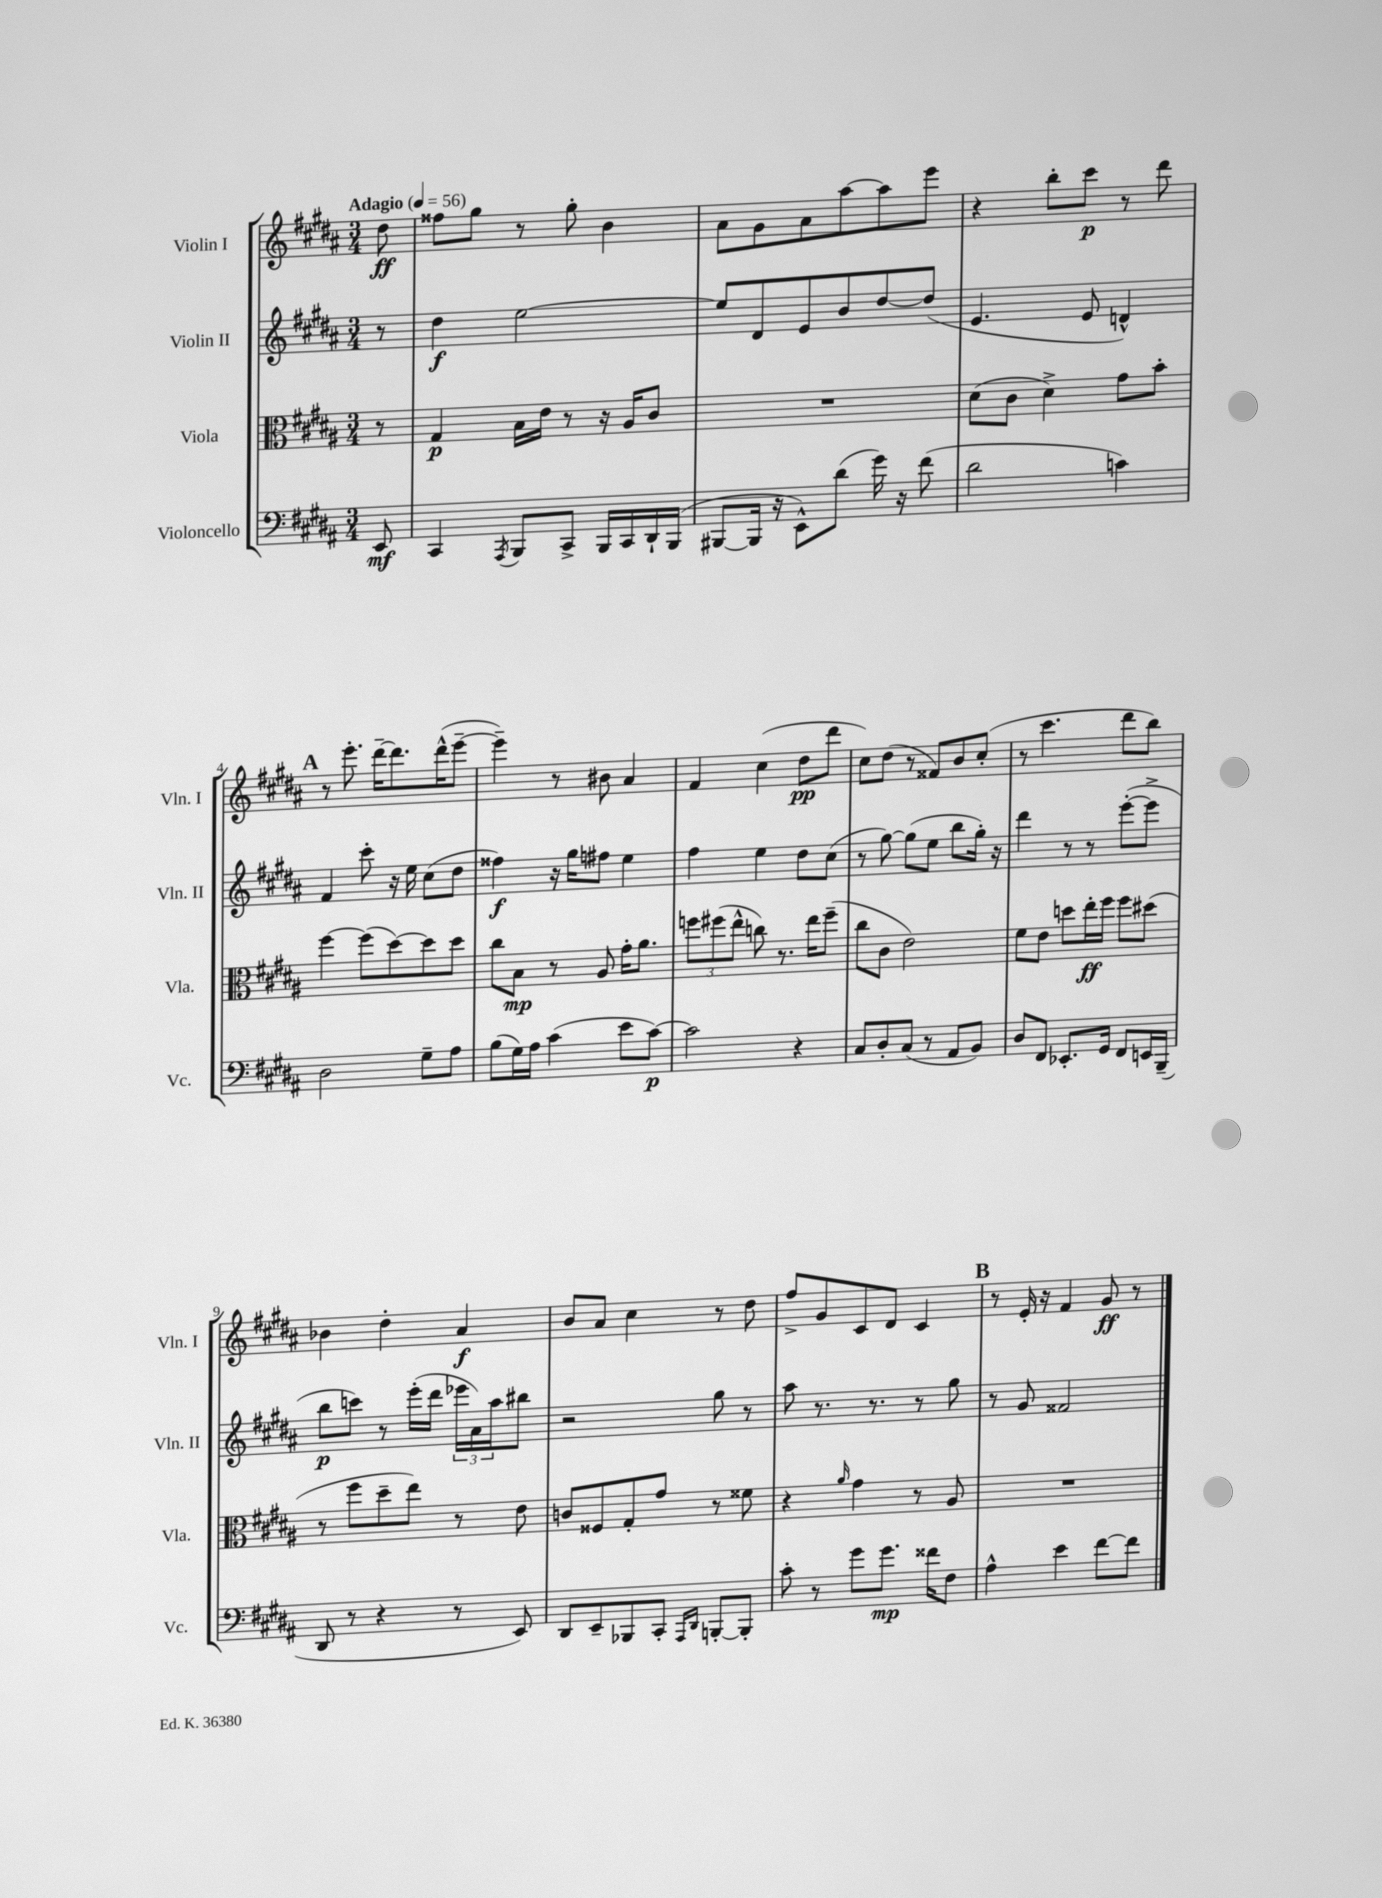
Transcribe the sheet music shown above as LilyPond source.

<<
\new StaffGroup <<
\new Staff = "s0" \with { instrumentName = "Violin I" shortInstrumentName = "Vln. I" } {
    \clef treble \key b \major \numericTimeSignature \time 3/4 \partial 8 \tempo "Adagio" 4 = 56
    dis''8\ff |
    fisis''8 gis''8 r8 gis''8-. b'4 |
    ais'8 gis'8 ais'8 ais''8~ ais''8 e'''8 |
    r4 b''8-. cis'''8\p r8 dis'''8 |
    \mark \markup { \bold "A" } r8 e'''8.-. dis'''16~-- dis'''8. dis'''16-^( e'''8~-- |
    e'''4--) r8 bis'8 ais'4 |
    fis'4 cis''4( dis''8\pp dis'''8 |
    cis''8) dis''8( r8 fisis'8) b'8 cis''8-.( |
    r8 cis'''4. dis'''8 b''8) |
    bes'4 dis''4-. ais'4\f |
    b'8 ais'8 cis''4 r8 dis''8 |
    fis''8-> gis'8 cis'8 dis'8 cis'4 |
    \mark \markup { \bold "B" } r8 e'16-. r16 fis'4 gis'8\ff r8 \bar "|." |
}
\new Staff = "s1" \with { instrumentName = "Violin II" shortInstrumentName = "Vln. II" } {
    \clef treble \key b \major \numericTimeSignature \time 3/4 \partial 8
    r8 |
    dis''4\f e''2~ |
    e''8 dis'8 e'8 b'8 dis''8~ dis''8( |
    e'4. e'8 d'4-^) |
    \mark \markup { \bold "A" } fis'4 cis'''8-. r16 e''16 cis''8( dis''8 |
    fisis''4\f) r16 gis''16 fis''8 e''4 |
    fis''4 e''4 dis''8 cis''8( |
    r8 gis''8~) gis''8( e''8 b''8 gis''16-.) r16 |
    dis'''4 r8 r8 e'''8~-.( e'''8-> |
    b''8\p c'''8) r8 e'''16-.( dis'''16 \tuplet 3/2 { ees'''16 ais'16) ais''16 } bis''8 |
    r2 gis''8 r8 |
    ais''8 r8. r8. r8 gis''8 |
    \mark \markup { \bold "B" } r8 gis'8 fisis'2 \bar "|." |
}
\new Staff = "s2" \with { instrumentName = "Viola" shortInstrumentName = "Vla." } {
    \clef alto \key b \major \numericTimeSignature \time 3/4 \partial 8
    r8 |
    gis4\p b16 e'16 r8 r16 ais16 cis'8 |
    R2. |
    dis'8( cis'8 dis'4->) gis'8 b'8-. |
    \mark \markup { \bold "A" } fis''4~ fis''8( dis''8~) dis''8 dis''8 |
    cis''8 b8\mp r8 ais8 gis'16-. ais'8. |
    \tuplet 3/2 { f''8 fis''8( e''8-^ } c''8) r8. e''16 fis''8--( |
    cis''8 cis'8 e'2) |
    fis'8 e'8 d''8 e''16-.\ff fis''16 fis''8 dis''8( |
    r8 fis''8 dis''8-- e''8) r8 e'8 |
    c'8 fisis8 gis8-. gis'8 r8 fisis'8 |
    r4 \grace { ais'16 } gis'4 r8 ais8 |
    \mark \markup { \bold "B" } R2. \bar "|." |
}
\new Staff = "s3" \with { instrumentName = "Violoncello" shortInstrumentName = "Vc." } {
    \clef bass \key b \major \numericTimeSignature \time 3/4 \partial 8
    e,8\mf |
    cis,4 \acciaccatura { ais,,8 } b,,8 cis,8-> b,,16 cis,16 dis,16-! b,,16( |
    bis,,8~ bis,,16 r16 e,8-^) dis'8( gis'16) r16 fis'8( |
    dis'2 c'4) |
    \mark \markup { \bold "A" } dis2 gis8-- ais8 |
    b8( gis16) ais16 cis'4( e'8 cis'8~\p) |
    cis'2 r4 |
    cis8 dis8-. cis8( r8 ais,8 b,8) |
    dis8 fis,8 ees,8.-. gis,16 fis,8 e,16 b,,16--( |
    dis,8 r8 r4 r8 e,8) |
    dis,8 e,8-- bes,,8 cis,8-. \grace { ais,,16 dis,16 } b,,8~-. b,,8-. |
    cis'8-. r8 gis'8 gis'8.\mp fisis'16 fis8 |
    \mark \markup { \bold "B" } ais4-^ e'4 fis'8~ fis'8 \bar "|." |
}
>>
>>
